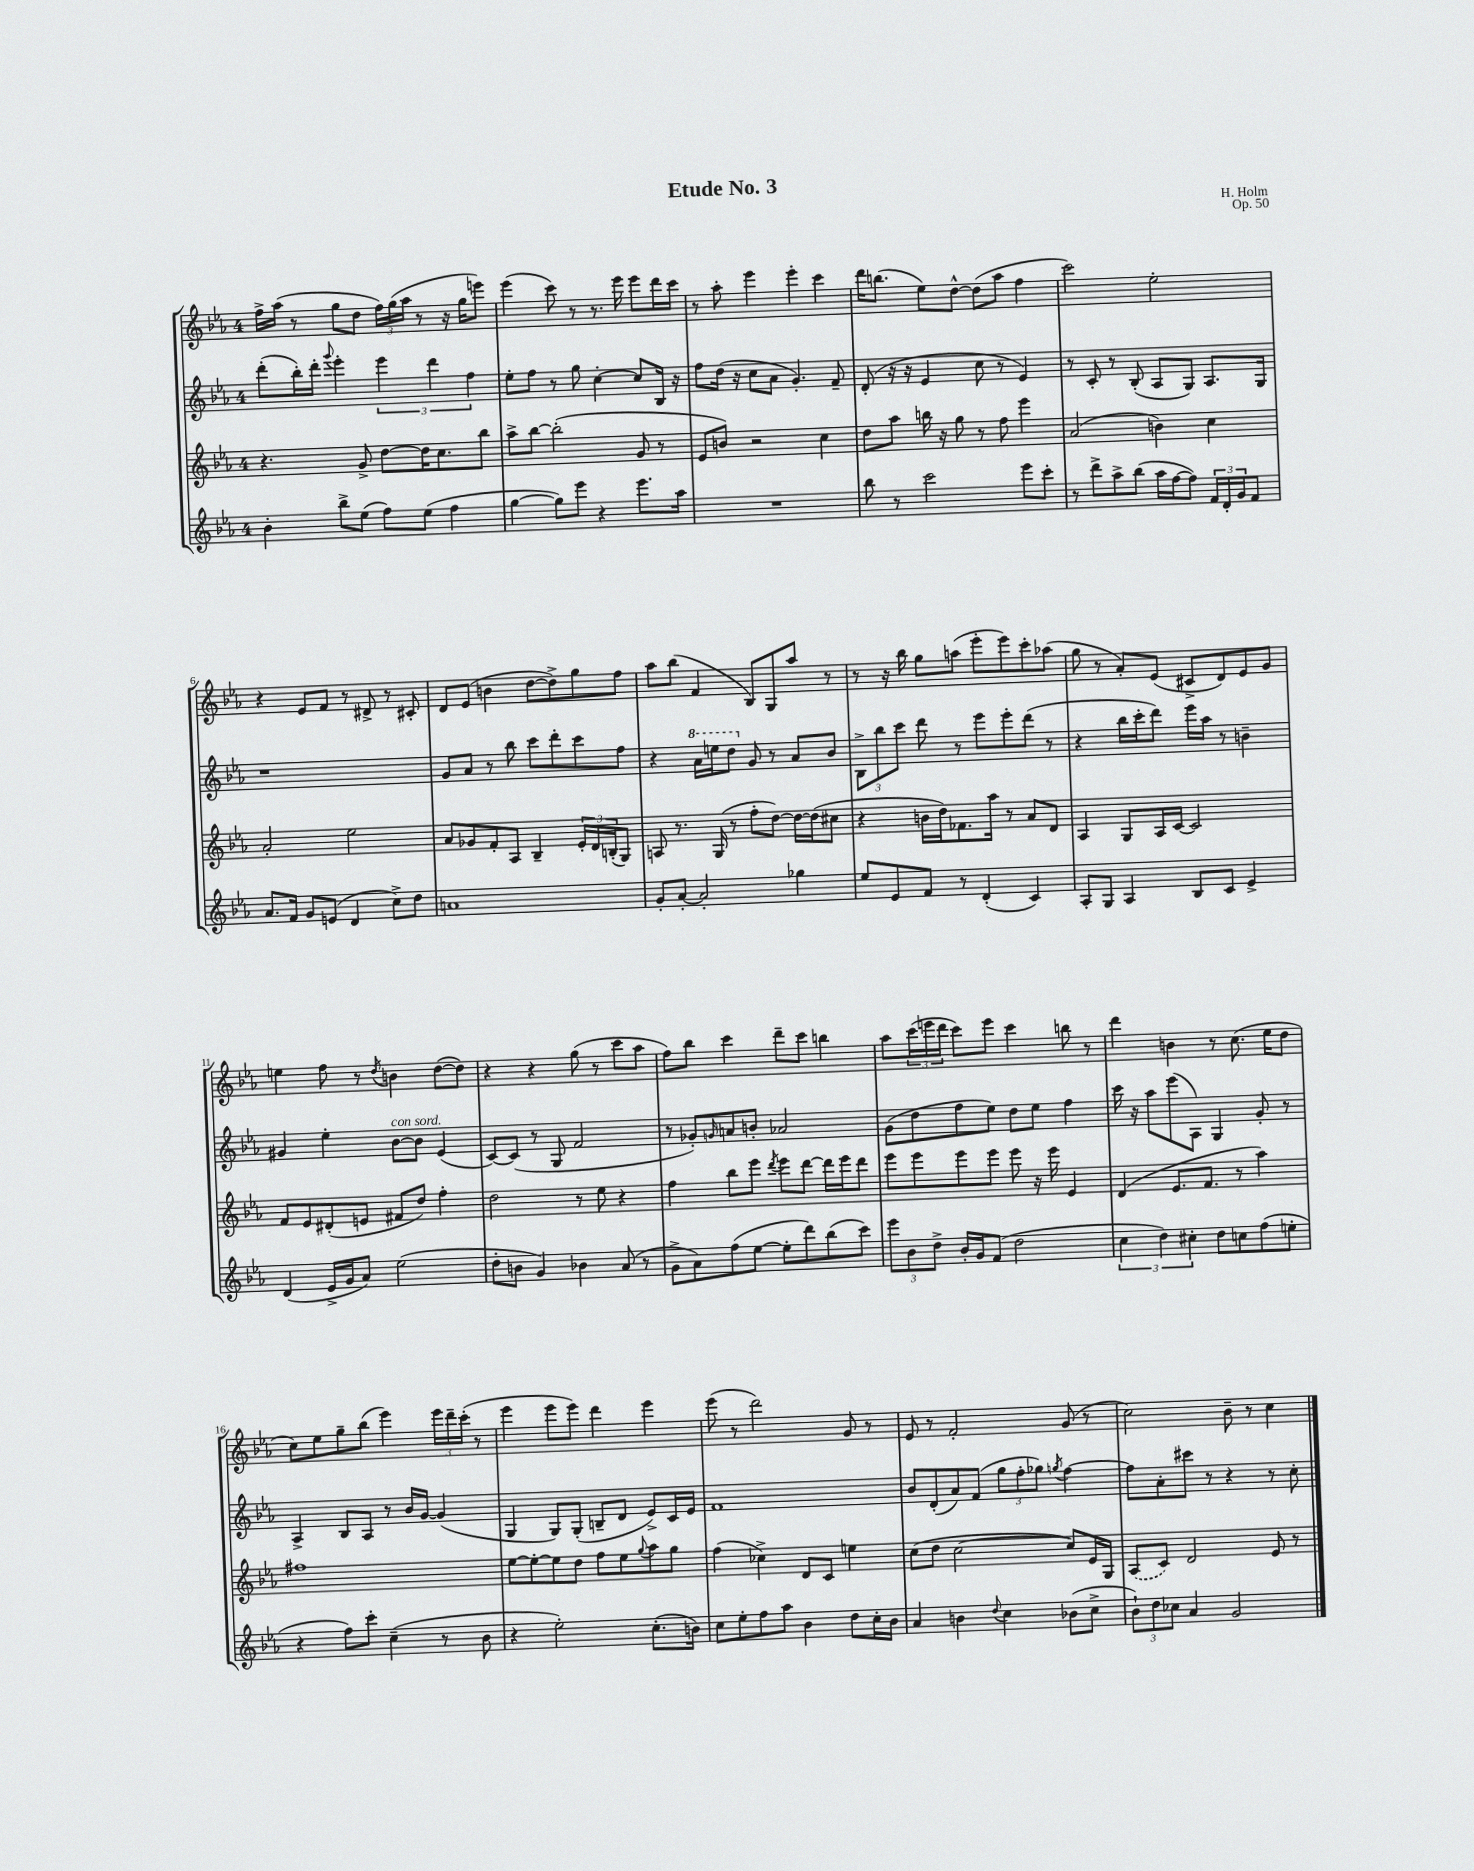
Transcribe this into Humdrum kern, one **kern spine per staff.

**kern	**kern	**kern	**kern
*staff4	*staff3	*staff2	*staff1
*clefG2	*clefG2	*clefG2	*clefG2
*k[b-e-a-]	*k[b-e-a-]	*k[b-e-a-]	*k[b-e-a-]
*M4/4	*M4/4	*M4/4	*M4/4
4b-'	4.r	(8ddd'	16ff^
.	.	.	(16aa-
.	.	16bb-')	8r
.	.	16ddd'	.
.	.	8qqggg	.
8bb-^	.	4eee-'	8gg
(8ee-	8g^	.	8dd
8ff)	[8dd	6eee-	24ff)
.	.	.	(24gg
.	.	.	24aa-
(8ee-	16dd]	.	8r
.	.	6ddd	.
.	8.cc	.	.
4ff	.	.	16r
.	.	.	16gg
.	.	6ff	.
.	8bb-	.	8eee)
=	=	=	=
[4gg	8aa-^	8ee-'	(4eee-
.	[8bb-	8ff	.
8gg])	(2bb-']	8r	8ccc)
8eee-	.	8gg	8r
4r	.	[4cc'	8.r
.	.	.	16eee-
8.eee-	8g	8cc]	8eee-
.	8r	16B-	16ddd
16aa-	.	16r	16ccc
=	=	=	=
1r	8e-	8ff	8r
.	8b)	(16dd	8aa-'
.	.	16r	.
.	2r	8cc	4eee-
.	.	8a-	.
.	.	4.g')	4eee-'
.	4cc	.	4ccc
.	.	8f~	.
=	=	=	=
8bb-	8dd	(8d'	16ddd
.	.	.	(8.bb
8r	8aa-	16r	.
.	.	16r	.
2ccc	16bb	4e-	8ee-)
.	16r	.	.
.	8gg	.	[8dd^^
.	8r	8cc	(8dd]
.	8ff	8r	8aa-
8eee-	4eee-	4e-)	4ff
8ccc'	.	.	.
=	=	=	=
8r	(2a-	8r	2ccc)
8ddd^	.	8c'	.
8aa-^	.	8r	.
(8bb-	.	(8B-'	.
16aa-	4b)	8A-	2ee-'
[16ff	.	.	.
8ff])	.	8G)	.
24f	4cc	8.A-	.
24d'	.	.	.
24g	.	.	.
8f	.	.	.
.	.	16G	.
=	=	=	=
8.a-	2a-'	1r	4r
16f	.	.	.
8g	.	.	8e-
(8e	.	.	8f
4d	2ee-	.	8r
.	.	.	8d#^
8cc^)	.	.	8r
8dd	.	.	8c#'
=	=	=	=
1a	8a-	8g	8d
.	8g-	8a-	(8e-
.	8f'	8r	4b
.	8A-	8bb-	.
.	4B-~	8ccc	[8dd
.	.	8ddd'	8dd^])
.	24e-'	8ccc	8gg
.	24d	.	.
.	(24B'	.	.
.	8G)	8ff	8ff
=	=	=	=
8g'	8A	4r	8aa-
[8a-'	8.r	.	(8bb-
2a-']	.	16aa-	4f
.	(16G	16eee	.
.	8r	8ddd	.
.	8ff'	8g	8B-)
.	[8dd)	8r	8G
4gg-	16dd_	8a-	8aa-
.	(16dd]	.	.
.	8cc#	8b-	8r
=	=	=	=
8ee-	4r	12B-^	8r
.	.	12bb-	.
8e-	.	.	16r
.	.	12ccc	.
.	.	.	16bb-
8f	16b	8ddd	8gg
.	16dd)	.	.
8r	8.f-	8r	(8aa
(4d'	.	8eee-	8eee-'
.	16aa-	.	.
.	8r	8eee-'	8eee-)
4c)	8a-	(8ddd	8ccc'
.	8d	8r	(8aa-
=	=	=	=
8A-'	4A-	4r	8gg
8G	.	.	8r
4A-	8G	16bb-	8a-')
.	.	16ccc'	.
.	16A-	8ddd)	(8e-
.	[16c	.	.
8B-	2c]	16eee-	8c#^
.	.	16aa-	.
8c	.	8r	8d)
4e-^	.	4b~	8e-
.	.	.	8g
=	=	=	=
(4d	8f	4g#	4ee
.	8e-	.	.
16e-^	(8d#'	4ee-'	8ff
16g	.	.	.
8a-)	8e	.	8r
.	.	.	8qdd
(2ee-	8f#	[8b-	4b
.	8dd)	8b-]	.
.	4ff'	(4e-	([8dd
.	.	.	8dd])
=	=	=	=
8dd'	2dd	[8c)	4r
8b	.	(8c]	.
4g)	.	8r	4r
.	.	8G	.
4b-	8r	2f	(8gg
.	8ee-	.	8r
(8a-	4r	.	8ccc
8r	.	.	8aa-
=	=	=	=
8g^	4ff	8r	8ff)
8a-)	.	8g-')	8bb-
.	.	16qqg	.
(8ff	8bb-	8a	4ccc
[8ee-	8eee-	8b'	.
.	8qddd	.	.
8ee-']	8eee-	2a-	8ddd~
8ddd)	[8ddd	.	8ccc
(8bb-	16ddd]	.	4bb
.	16eee-	.	.
8ccc)	8ddd	.	.
=	=	=	=
12eee-	8eee-	(8g	8aa-
12b-	.	.	.
.	8eee-	8dd	(24ccc
12dd^	.	.	24eee
.	.	.	24ddd
16b-'	8eee-	8ff	8ccc)
16g	.	.	.
(8f	8eee-	8ee-)	8eee
2dd	8eee-	8dd	4ccc
.	16r	8ee-	.
.	16eee-	.	.
.	4e-	4ff	8bb
.	.	.	8r
=	=	=	=
6cc	(4d	16ccc	4ddd
.	.	16r	.
.	.	8aa-	.
6dd)	.	.	.
.	8.e-	(8eee-	4b
6cc#'	.	.	.
.	.	8A-)	.
.	8.f	.	.
8dd	.	4G	8r
8cc	8r	.	(8.cc
(8ff	4aa-)	8g'	.
.	.	.	16ee-
8ee'	.	8r	8dd
=	=	=	=
4r	1ff#	4A-^	8cc)
.	.	.	8ee-
8ff)	.	8B-	8gg~
8ccc'	.	8A-	(8bb-
(4cc~	.	8r	4eee-)
.	.	16b-	.
.	.	[16g	.
8r	.	(4g]	24eee-
.	.	.	24ddd~
.	.	.	(24ccc'
8b-	.	.	8r
=	=	=	=
4r	[8ee-	4G	4eee-
.	8ee-'_	.	.
2ee-')	8ee-]	8G)	8eee-
.	8dd	(8G'	8eee-)
.	8ff	8B~	4ddd
.	8ee-	8d	.
.	8qqgg	.	.
(8.cc'	8aa-	8e-^)	4eee-
.	8gg	16c	.
16b)	.	16e-	.
=	=	=	=
8cc	(4ff	1f	(8eee-
8ee-'	.	.	8r
8ff	4cc-^)	.	2ddd)
8aa-	.	.	.
4b-	8d	.	.
.	8c	.	.
8dd	4ee	.	8g
16cc'	.	.	8r
16b-	.	.	.
=	=	=	=
4a-	(8cc	8b-	8e-
.	8dd	(8d'	8r
4b	[2cc	8a-)	2f'
.	.	(8f	.
8qqdd	.	.	.
4cc	.	12gg	.
.	.	12ff'	.
.	.	12gg-)	.
.	.	8qgg	.
(8b-	8cc])	[4ff	(8g
8cc^	16e-	.	8r
.	16G	.	.
=	=	=	=
12b-`)	(8A-	8ff]	2cc)
12dd	.	.	.
.	8c)	8a-'	.
12cc-	.	.	.
4a-	2d	8ccc#	.
.	.	8r	.
2g	.	4r	8b-~
.	.	.	8r
.	8e-	8r	4cc
.	8r	8cc'	.
==	==	==	==
*-	*-	*-	*-
